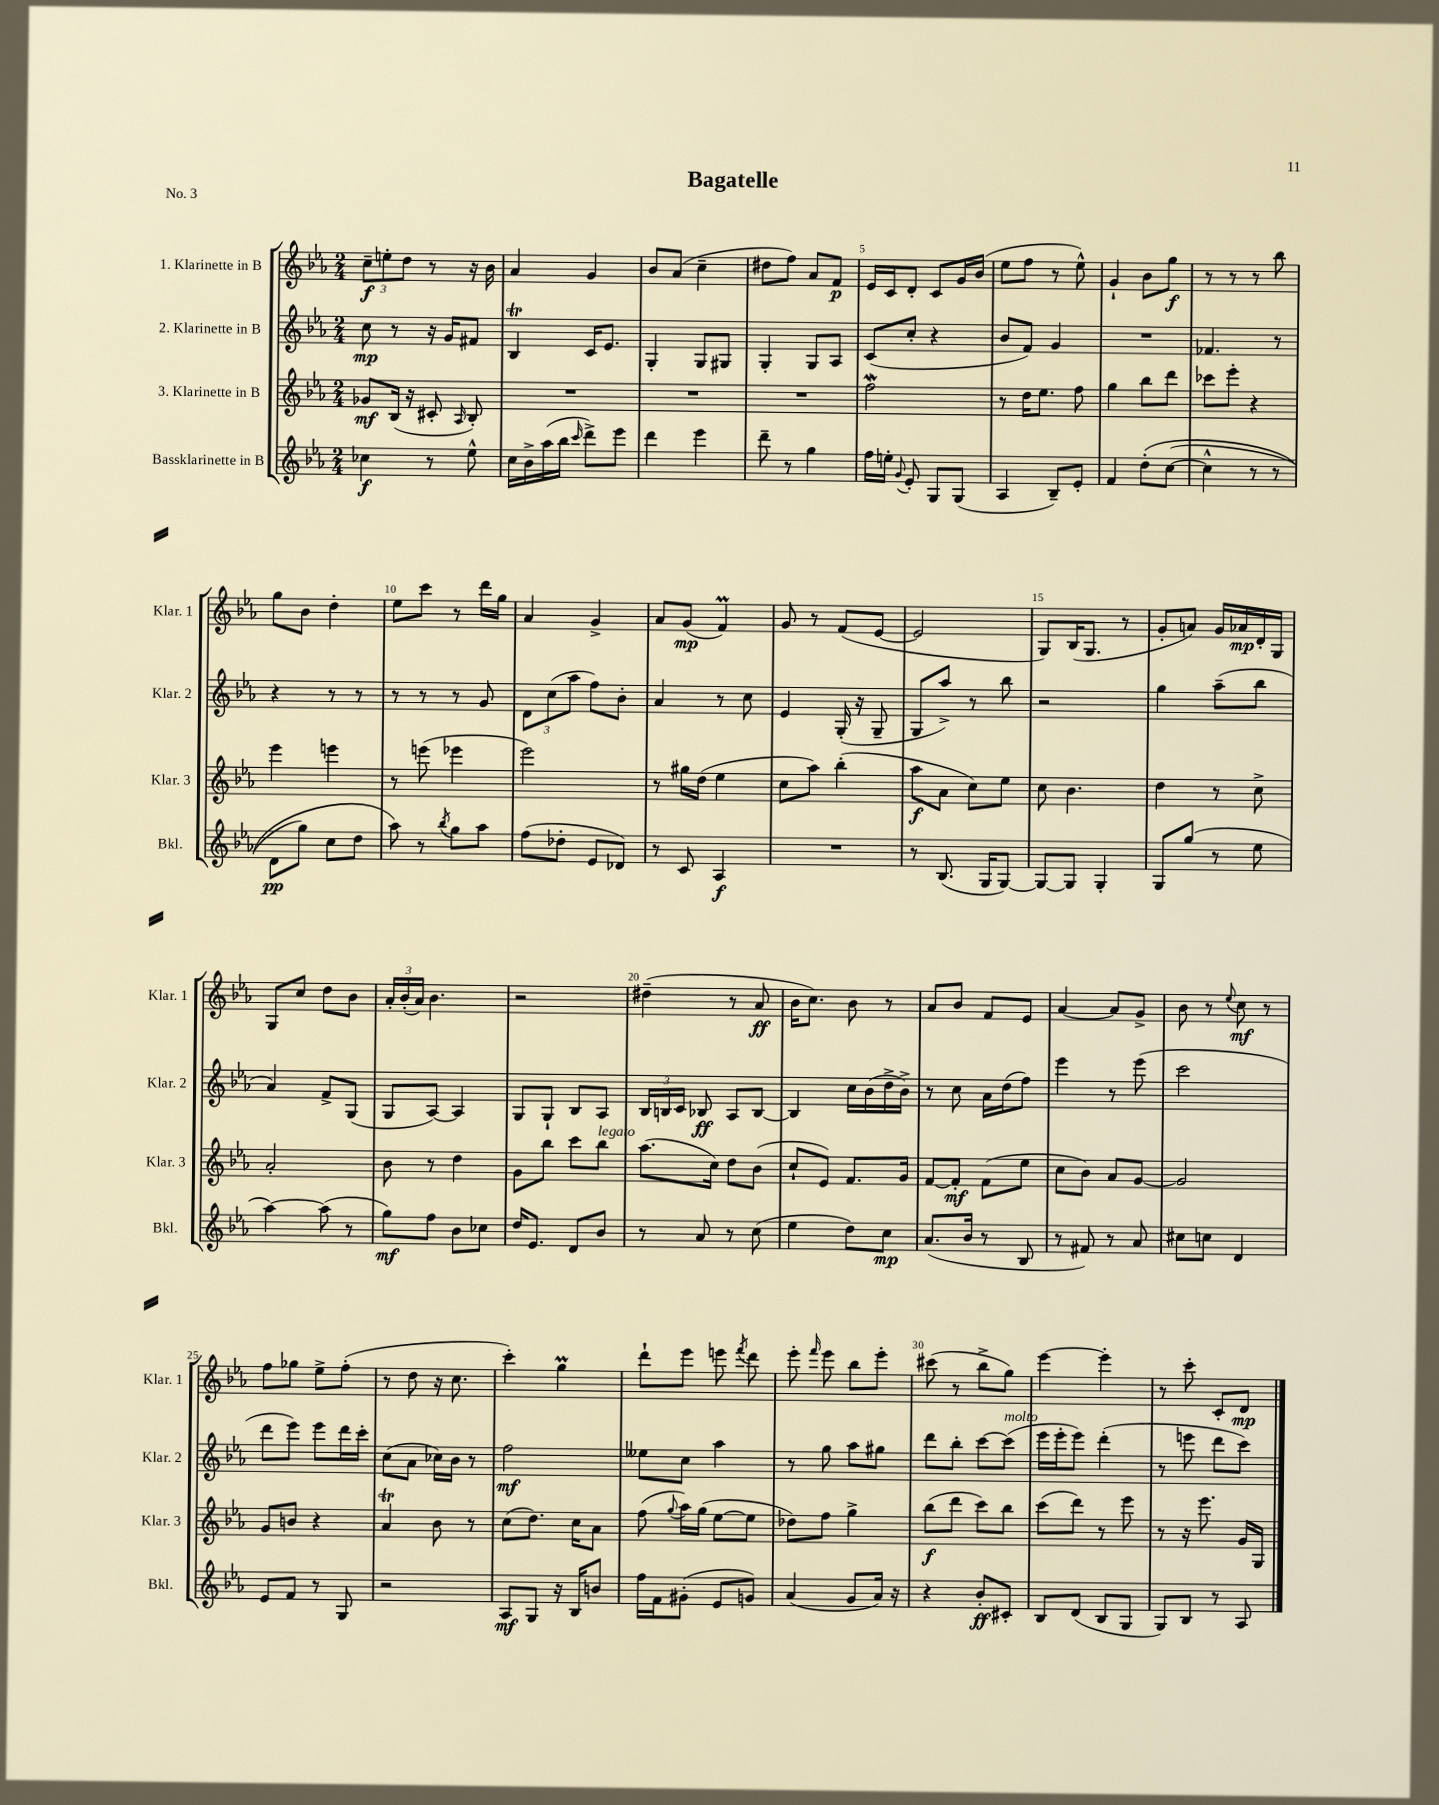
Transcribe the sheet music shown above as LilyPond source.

\header { title = "Bagatelle" piece = "No. 3" }
<<
\new StaffGroup <<
\new Staff = "s0" \with { instrumentName = "1. Klarinette in B" shortInstrumentName = "Klar. 1" } {
    \clef treble \key ees \major \numericTimeSignature \time 2/4
    \autoBeamOff \tuplet 3/2 { c''8[--\f e''8-. d''8] } r8 r16 bes'16 |
    aes'4 g'4 |
    bes'8[ aes'8]( c''4-- |
    dis''8[ f''8]) aes'8[ f'8]\p |
    ees'16[ c'16 d'8]-. c'8[ g'16 bes'16]( |
    ees''8[ f''8] r8 ees''8-^) |
    g'4-! bes'8[ g''8]\f |
    r8 r8 r8 bes''8 |
    g''8[ bes'8] d''4-. |
    ees''8[ c'''8] r8 d'''16[ g''16] |
    aes'4 g'4-> |
    aes'8[ g'8]\mp( f'4\prall) |
    g'8 r8 f'8[( ees'8]~ |
    ees'2 |
    g8[) bes16( g8.] r8 |
    g'8[-. a'8]) g'16[ aes'16\mp d'16-. g16] |
    g8[ c''8] d''8[ bes'8] |
    \tuplet 3/2 { aes'16[-. bes'16-.( aes'16]) } bes'4. |
    r2 |
    dis''4--( r8 aes'8\ff |
    bes'16[ c''8.]) bes'8 r8 |
    aes'8[ bes'8] f'8[ ees'8] |
    aes'4~ aes'8[ g'8]-> |
    bes'8 r8 \appoggiatura { ees''8 } c''8\mf r8 |
    f''8[ ges''8] ees''8[-> f''8]-.( |
    r8 d''8 r16 c''8. |
    c'''4-.) g''4\prall |
    d'''8[-! ees'''8] e'''8 \acciaccatura { f'''8 } d'''8 |
    ees'''8-. \grace { f'''16 } ees'''8 bes''8[ ees'''8]-. |
    cis'''8( r8 bes''8[-> g''8]) |
    ees'''4~ ees'''4-. |
    r8 c'''8-. c'8[-. d'8]\mp \bar "|." |
}
\new Staff = "s1" \with { instrumentName = "2. Klarinette in B" shortInstrumentName = "Klar. 2" } {
    \clef treble \key ees \major \numericTimeSignature \time 2/4
    \autoBeamOff c''8\mp r8 r16 g'16[ fis'8] |
    bes4\trill c'16[ ees'8.] |
    g4-. g8[ gis8] |
    g4-. g8[ aes8] |
    c'8[( c''8]-. r4 |
    bes'8[ f'8]) g'4 |
    R2 |
    fes'4. r8 |
    r4 r8 r8 |
    r8 r8 r8 g'8 |
    \tuplet 3/2 { d'8[ c''8( aes''8] } f''8[) bes'8]-. |
    aes'4 r8 c''8 |
    ees'4 g16-.( r16 g8-- |
    g8[ aes''8]->) r8 bes''8 |
    r2 |
    g''4 aes''8[--( bes''8] |
    aes'4) f'8[-> g8]( |
    g8[ aes8]~) aes4 |
    g8[ g8]-! bes8[ aes8] |
    \tuplet 3/2 { bes16[ b16 c'16] } bes8\ff aes8[ bes8]~ |
    bes4 c''16[ bes'16( d''16-> bes'16]->) |
    r8 c''8 aes'16[ d''16( f''8]) |
    ees'''4 r8 ees'''8( |
    c'''2 |
    d'''8[ ees'''8]) ees'''8[ d'''16 c'''16]-. |
    c''8[( aes'8] ces''16[) bes'16] r8 |
    f''2\mf |
    eeses''8[ c''8] aes''4 |
    r8 g''8 aes''8[ gis''8] |
    d'''8[ bes''8]-. c'''8[~ c'''8]^\markup { \italic "molto" }( |
    ees'''16[ ees'''16-. ees'''8]) d'''4-.( |
    r8 e'''8 d'''8[ c'''8]) \bar "|." |
}
\new Staff = "s2" \with { instrumentName = "3. Klarinette in B" shortInstrumentName = "Klar. 3" } {
    \clef treble \key ees \major \numericTimeSignature \time 2/4
    \autoBeamOff ges'8[\mf bes16]( r16 cis'8-. \grace { aes16 } bes8-.) |
    R2 |
    R2 |
    R2 |
    f''2\mordent |
    r8 d''16[ ees''8.] f''8 |
    g''4 bes''8[ d'''8] |
    ces'''8[ ees'''8]-. r4 |
    ees'''4 e'''4 |
    r8 e'''8( ees'''4 |
    ees'''2) |
    r8 gis''16[ d''16]( ees''4 |
    c''8[ aes''8]) bes''4-.( |
    aes''8[\f aes'8] c''8[) ees''8] |
    c''8 bes'4. |
    d''4 r8 c''8-> |
    aes'2-. |
    bes'8 r8 d''4 |
    g'8[ bes''8] c'''8[ bes''8]^\markup { \italic "legato" } |
    aes''8.[( c''16]) d''8[ bes'8]( |
    c''8[-! ees'8]) f'8.[ g'16] |
    f'8[~ f'8]-.\mf f'8[( ees''8] |
    c''8[ bes'8]) aes'8[ g'8]~ |
    g'2 |
    g'8[ b'8] r4 |
    aes'4\trill bes'8 r8 |
    c''8[( d''8.]) c''16[ aes'8] |
    f''8( \appoggiatura { g''8 } aes''16[) g''16]( ees''8[~ ees''8] |
    des''8[) f''8] g''4-> |
    bes''8[\f( d'''8] c'''8[) bes''8] |
    c'''8[( d'''8]) r8 ees'''8 |
    r8 r16 ees'''8. g'16[ g16] \bar "|." |
}
\new Staff = "s3" \with { instrumentName = "Bassklarinette in B" shortInstrumentName = "Bkl." } {
    \clef treble \key ees \major \numericTimeSignature \time 2/4
    \autoBeamOff ces''4\f r8 ees''8-^ |
    c''16[ bes'16-> aes''16( bes''16] \grace { c'''16 } d'''8[->) ees'''8] |
    d'''4 ees'''4 |
    d'''8-- r8 g''4 |
    f''16[ e''16]-. \appoggiatura { g'8 } ees'8-. g8[ g8]( |
    aes4 bes8[--) ees'8]-. |
    f'4 d''8[-.\( c''8]~( |
    c''4-^ r8 r8 |
    d'8[\pp g''8]) c''8[ d''8] |
    aes''8\) r8 \acciaccatura { bes''8 } g''8[ aes''8] |
    f''8[( des''8]-. ees'8[ des'8]) |
    r8 c'8 aes4\f |
    R2 |
    r8 bes8.( g16[ g8]~) |
    g8[~ g8] g4-. |
    g8[ g''8]( r8 ees''8 |
    aes''4~) aes''8( r8 |
    g''8[\mf) f''8] bes'8[ ces''8] |
    d''16[ ees'8.] d'8[ bes'8] |
    r8 aes'8 r8 c''8( |
    ees''4 d''8[) c''8]\mp |
    aes'8.[( bes'16] r8 bes8 |
    r8 fis'8) r8 aes'8 |
    cis''8[ c''8] d'4 |
    ees'8[ f'8] r8 g8 |
    r2 |
    aes8[\mf g8] r16 bes16[ b'8] |
    f''16[ f'16 gis'8]-.( ees'8[ g'8]) |
    aes'4( g'8[ aes'16]) r16 |
    r4 bes'8[-.\ff cis'8]-. |
    bes8[ d'8]( bes8[ g8] |
    g8[) bes8] r8 aes8 \bar "|." |
}
>>
>>
\layout { \context { \Score \override BarNumber.break-visibility = ##(#f #t #t) barNumberVisibility = #(every-nth-bar-number-visible 5) } }
